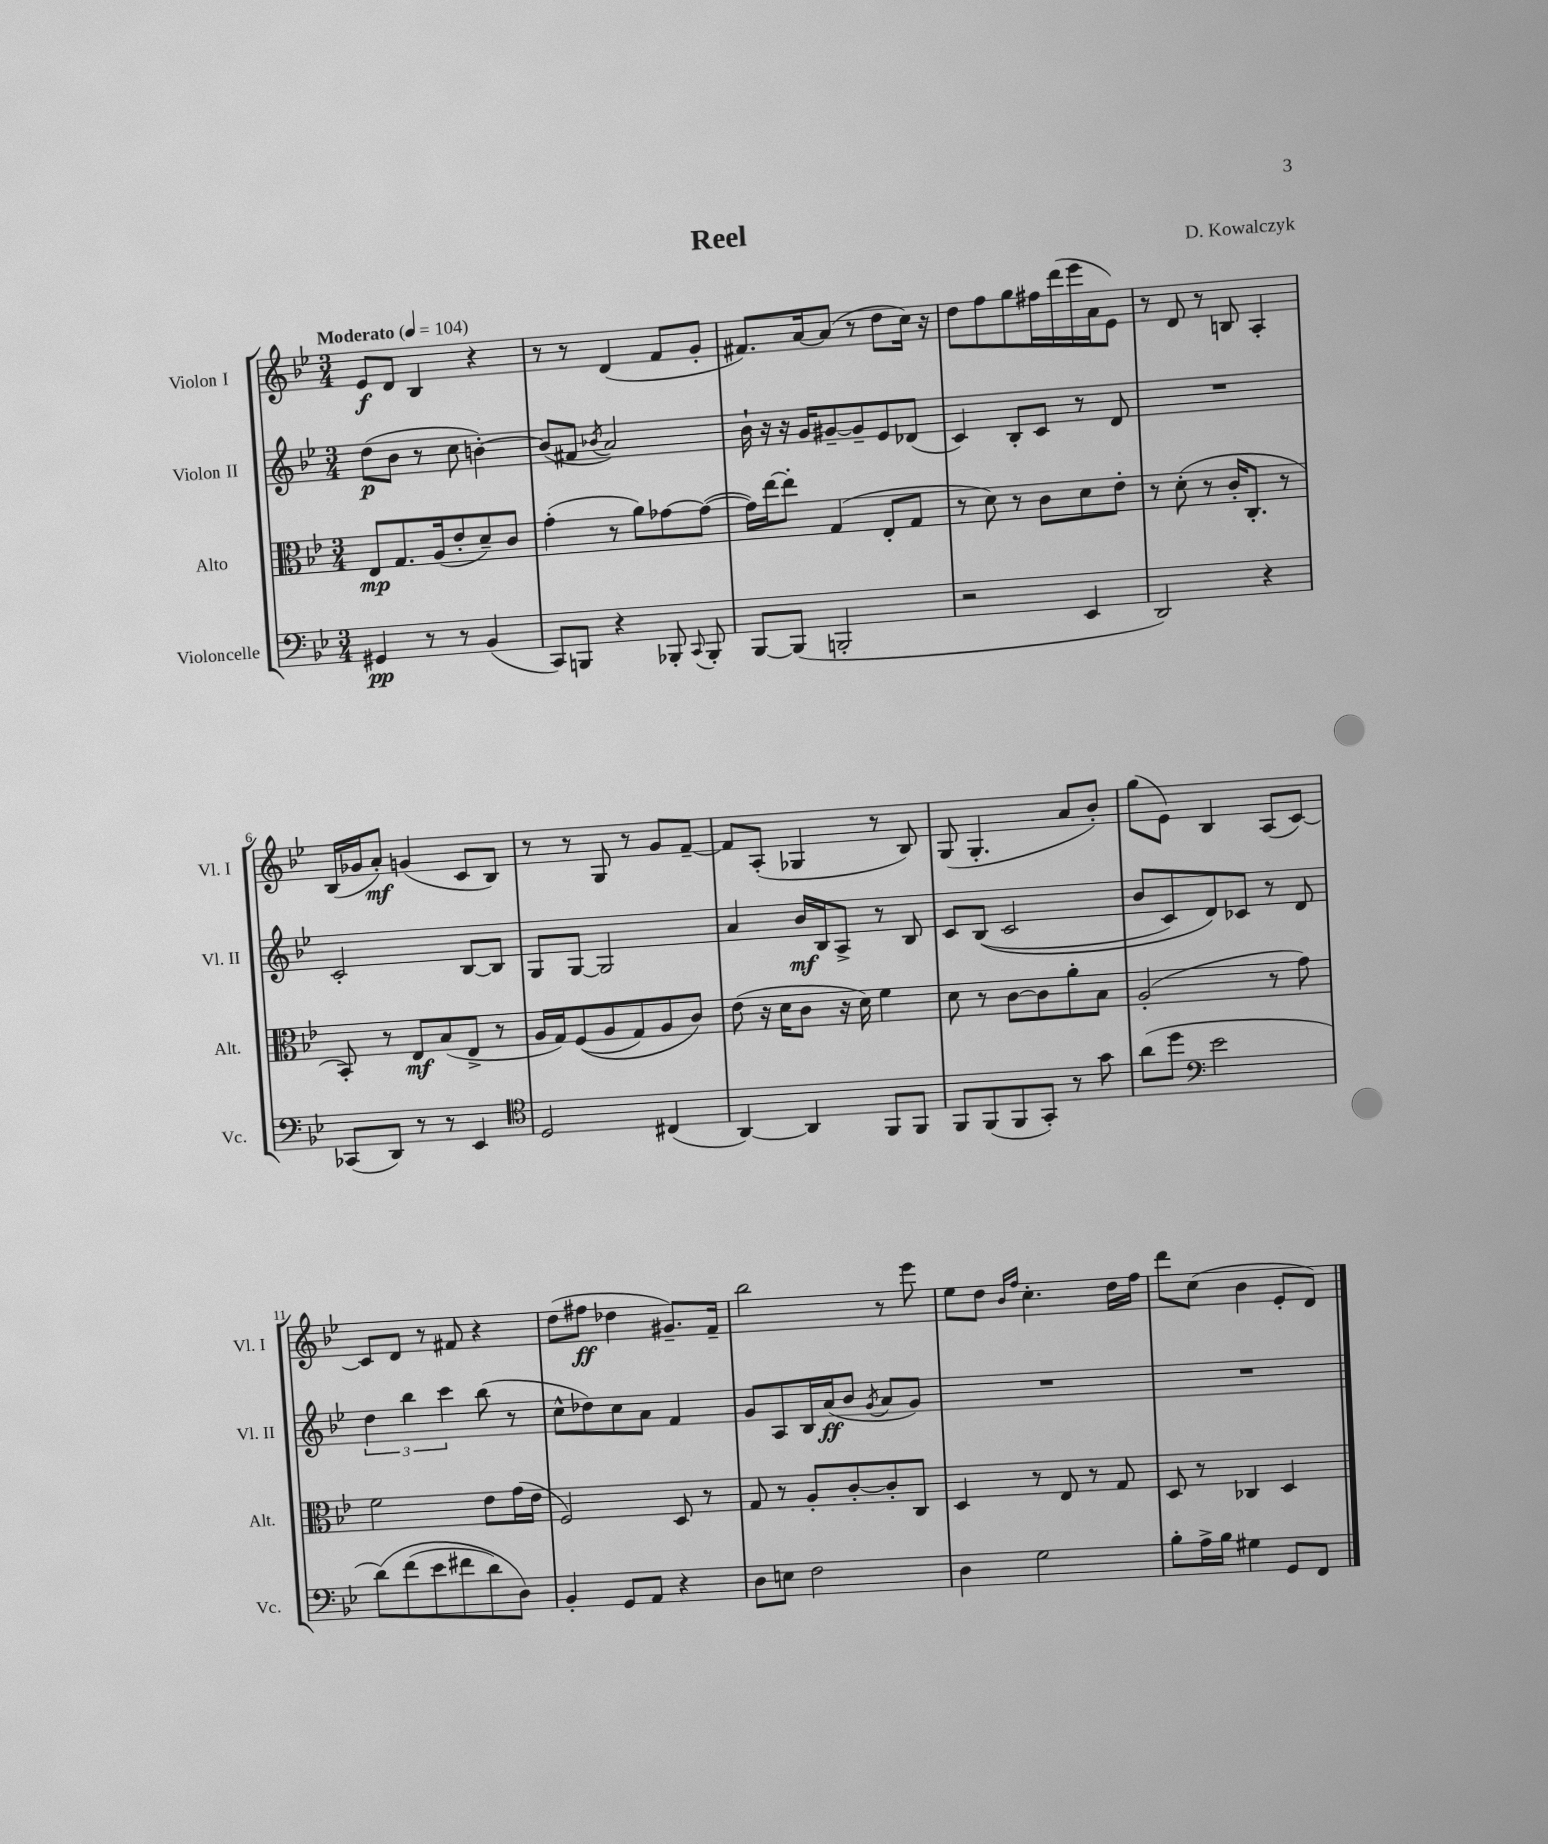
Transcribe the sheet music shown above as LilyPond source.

\header { title = "Reel" composer = "D. Kowalczyk" }
<<
\new StaffGroup <<
\new Staff = "s0" \with { instrumentName = "Violon I" shortInstrumentName = "Vl. I" } {
    \clef treble \key bes \major \numericTimeSignature \time 3/4 \tempo "Moderato" 4 = 104
    \autoBeamOff ees'8[\f d'8] bes4 r4 |
    r8 r8 d'4( f'8[ g'8]-. |
    fis'8.[) a'16~ a'8]( r8 d''8[ c''16]) r16 |
    d''8[ f''8 g''8 fis''16 d'''16( ees'''16 a'16 ees'8]) |
    r8 d'8 r8 b8 a4-. |
    bes16[( ges'16 a'8]-.\mf) g'4( c'8[ bes8]) |
    r8 r8 g8 r8 g'8[ f'8]~-- |
    f'8[ a8]-.( ges4 r8 bes8) |
    g8( g4.-. a'8[ bes'8]-.) |
    g''8[( ees'8]) bes4 a8[( c'8]~) |
    c'8[ d'8] r8 fis'8 r4 |
    d''8[( fis''8]\ff des''4 gis'8.[--) f'16]-- |
    bes''2 r8 ees'''8 |
    ees''8[ d''8] \grace { bes'16[ f''16] } c''4.-. d''16[ f''16] |
    d'''8[ c''8]( bes'4 ees'8[-. d'8]) \bar "|." |
}
\new Staff = "s1" \with { instrumentName = "Violon II" shortInstrumentName = "Vl. II" } {
    \clef treble \key bes \major \numericTimeSignature \time 3/4
    \autoBeamOff d''8[\p( bes'8] r8 c''8 b'4~-.) |
    b'8[( fis'8] \acciaccatura { bes'8 } a'2) |
    bes'16-! r16 r16 g'16[ gis'8~-- gis'8-- ees'8 des'8]( |
    c'4) bes8[-. c'8] r8 d'8 |
    R2. |
    c'2-. bes8[~ bes8] |
    g8[ g8]~ g2 |
    a'4 bes'16[\mf bes16 a8]-> r8 bes8 |
    c'8[ bes8](\( c'2 |
    bes'8[ c'8) d'8\) ces'8] r8 d'8 |
    \tuplet 3/2 { d''4 bes''4 c'''4 } bes''8( r8 |
    c''8[-^ des''8) c''8 a'8] f'4 |
    g'8[ a8 bes16 a'16\ff( bes'8] \acciaccatura { g'8 } a'8[ g'8]) |
    R2. |
    R2. \bar "|." |
}
\new Staff = "s2" \with { instrumentName = "Alto" shortInstrumentName = "Alt." } {
    \clef alto \key bes \major \numericTimeSignature \time 3/4
    \autoBeamOff ees8[\mp g8. a16( ees'8-. d'8--) c'8] |
    g'4-.( r8 a'8[) ges'8~ ges'8]~( |
    ges'16[) ees''16~ ees''8]-. g4( ees8[-. g8] |
    r8 d'8) r8 c'8[ d'8 ees'8]-. |
    r8 d'8-.( r8 c'16[-. c8.]-. r8 |
    bes,8-.) r8 ees8[\mf bes8( ees8]-> r8 |
    a16[ g16) f8(\( a8 g8) a8 c'8]\) |
    ees'8( r16 d'16[ c'8] r16 d'16) f'4 |
    d'8 r8 c'8[~ c'8 a'8-. bes8] |
    a2-.( r8 g'8) |
    f'2 ees'8[ g'16( ees'16] |
    f2) d8 r8 |
    g8 r8 a8[-. c'8~-. c'8-. c8] |
    d4 r8 ees8 r8 g8 |
    d8 r8 ces4 d4 \bar "|." |
}
\new Staff = "s3" \with { instrumentName = "Violoncelle" shortInstrumentName = "Vc." } {
    \clef bass \key bes \major \numericTimeSignature \time 3/4
    \autoBeamOff gis,4\pp r8 r8 bes,4( |
    c,8[) b,,8] r4 bes,,8-. \appoggiatura { c,8 } bes,,8-. |
    bes,,8[~ bes,,8]( b,,2-. |
    r2 ees,4 |
    d,2) r4 |
    ces,8[( d,8]) r8 r8 ees,4 |
    \clef tenor d2 cis4( |
    a,4~) a,4 f,8[ f,8] |
    f,8[ f,8( f,8 g,8]-.) r8 g'8 |
    a'8[( d''8] \clef bass ees'2 |
    d'8[)\( f'8( ees'8 fis'8 d'8) d8]\) |
    bes,4-. g,8[ a,8] r4 |
    d8[ e8] f2 |
    d4 g2 |
    bes8[-. a16-> bes16] gis4 g,8[ f,8] \bar "|." |
}
>>
>>
